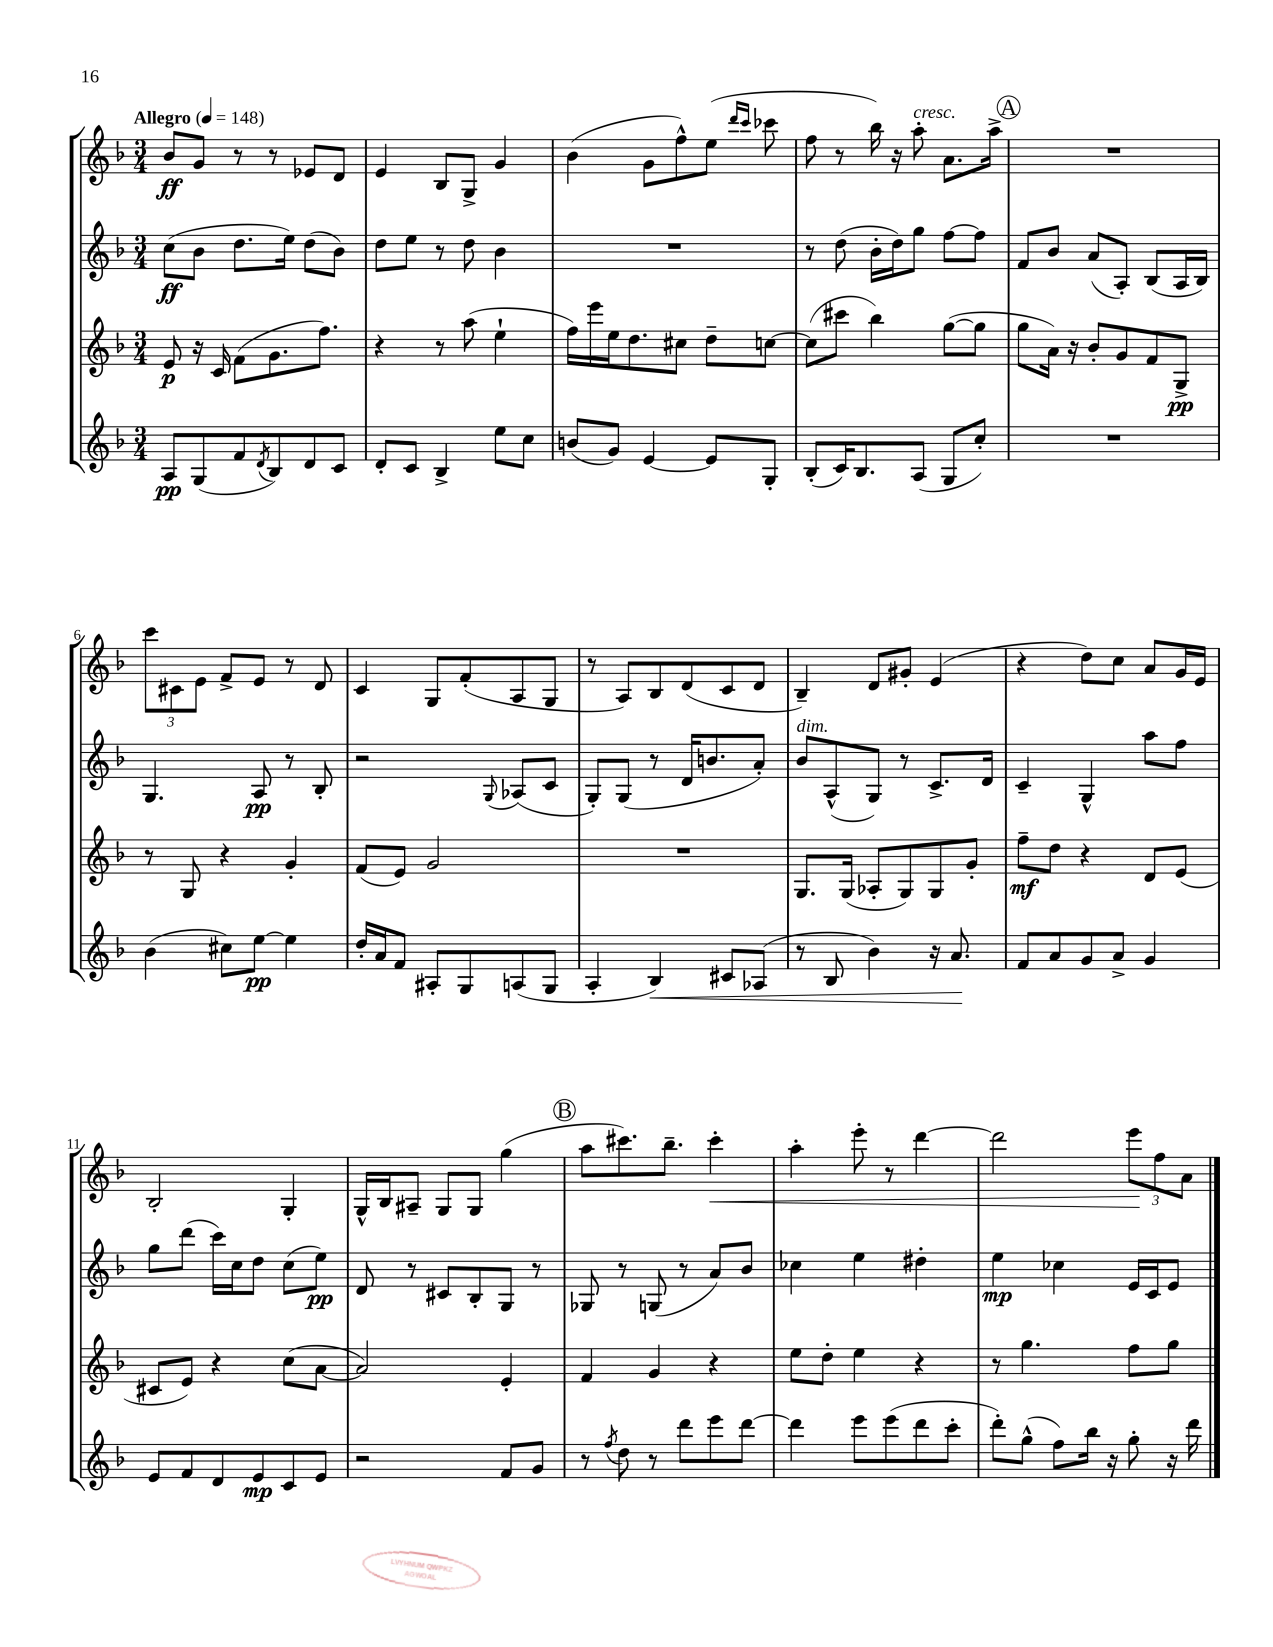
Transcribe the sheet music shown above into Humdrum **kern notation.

**kern	**kern	**kern	**kern
*staff4	*staff3	*staff2	*staff1
*clefG2	*clefG2	*clefG2	*clefG2
*k[b-]	*k[b-]	*k[b-]	*k[b-]
*M3/4	*M3/4	*M3/4	*M3/4
*MM148	*MM148	*MM148	*MM148
8A	8e	(8cc	8b-
(8G	16r	8b-	8g
.	16c	.	.
8f	(8f	8.dd	8r
8qd	.	.	.
8B-)	8.g	.	8r
.	.	16ee)	.
8d	.	(8dd	8e-
.	8.ff)	.	.
8c	.	8b-)	8d
=	=	=	=
8d'	4r	8dd	4e
8c	.	8ee	.
4B-^	8r	8r	8B-
.	(8aa	8dd	8G^
8ee	4ee`	4b-	4g
8cc	.	.	.
=	=	=	=
(8b	16ff)	2.r	(4b-
.	16eee	.	.
8g)	16ee	.	.
.	8.dd	.	.
[4e	.	.	8g
.	8cc#	.	8ff^^)
8e]	8dd~	.	(8ee
.	.	.	16qqddd
.	.	.	16qqccc
8G'	[8cc	.	8ccc-
=	=	=	=
(8B-'	(8cc]	8r	8ff
16c)	8ccc#	(8dd	8r
8.B-	.	.	.
.	4bb-)	16b-'	16bb-)
.	.	16dd)	16r
(8A	.	8gg	8aa'
8G	([8gg	[8ff	8.a
8cc')	8gg]	8ff]	.
.	.	.	16aa^
=	=	=	=
2.r	8gg	8f	2.r
.	16a)	8b-	.
.	16r	.	.
.	8b-'	(8a	.
.	8g	8A')	.
.	8f	(8B-	.
.	8G^	16A	.
.	.	16B-)	.
=	=	=	=
(4b-	8r	4.G	12ccc
.	.	.	12c#
.	8G	.	.
.	.	.	12e
8cc#)	4r	.	8f^
[8ee	.	8A	8e
4ee]	4g'	8r	8r
.	.	8B-'	8d
=	=	=	=
16dd'	(8f	2r	4c
16a	.	.	.
8f	8e)	.	.
8A#'	2g	.	8G
8G	.	.	(8f'
.	.	8qqG	.
(8A	.	(8A-	8A
8G	.	8c	8G
=	=	=	=
4A'	2.r	8G')	8r
.	.	(8G	8A)
4B-)	.	8r	8B-
.	.	16d	(8d
.	.	8.b	.
8c#	.	.	8c
(8A-	.	8a')	8d
=	=	=	=
8r	8.G	8b-	4B-~)
8B-	.	(8A^^	.
.	(16G	.	.
4b-)	8A-'	8G)	8d
.	8G)	8r	8g#'
16r	8G	8.c^	(4e
8.a	.	.	.
.	8g'	.	.
.	.	16d	.
=	=	=	=
8f	8ff~	4c~	4r
8a	8dd	.	.
8g	4r	4G^^	8dd)
8a^	.	.	8cc
4g	8d	8aa	8a
.	(8e	8ff	16g
.	.	.	16e
=	=	=	=
8e	8c#	8gg	2B-'
8f	8e)	(8ddd	.
8d	4r	16ccc)	.
.	.	16cc	.
8e	.	8dd	.
8c	(8cc	(8cc	4G'
8e	[8a	8ee)	.
=	=	=	=
2r	2a])	8d	16G^^
.	.	.	16B-
.	.	8r	8A#~
.	.	8c#	8G
.	.	8B-'	8G
8f	4e'	8G	(4gg
8g	.	8r	.
=	=	=	=
8r	4f	8G-	8aa
8qff	.	.	.
8dd	.	8r	8.ccc#)
8r	4g	(8G	.
.	.	.	8.bb-~
8ddd	.	8r	.
8eee	4r	8a)	4ccc#'
[8ddd	.	8b-	.
=	=	=	=
4ddd]	8ee	4cc-	4aa'
.	8dd'	.	.
8eee	4ee	4ee	8eee'
(8eee	.	.	8r
8ddd	4r	4dd#'	[4ddd
8ccc'	.	.	.
=	=	=	=
8ddd')	8r	4ee	2ddd]
(8gg^^	4.gg	.	.
8ff)	.	4cc-	.
16bb-	.	.	.
16r	.	.	.
8gg'	8ff	16e	12eee
.	.	16c	.
.	.	.	12ff
16r	8gg	8e	.
.	.	.	12a
16ddd	.	.	.
==	==	==	==
*-	*-	*-	*-
